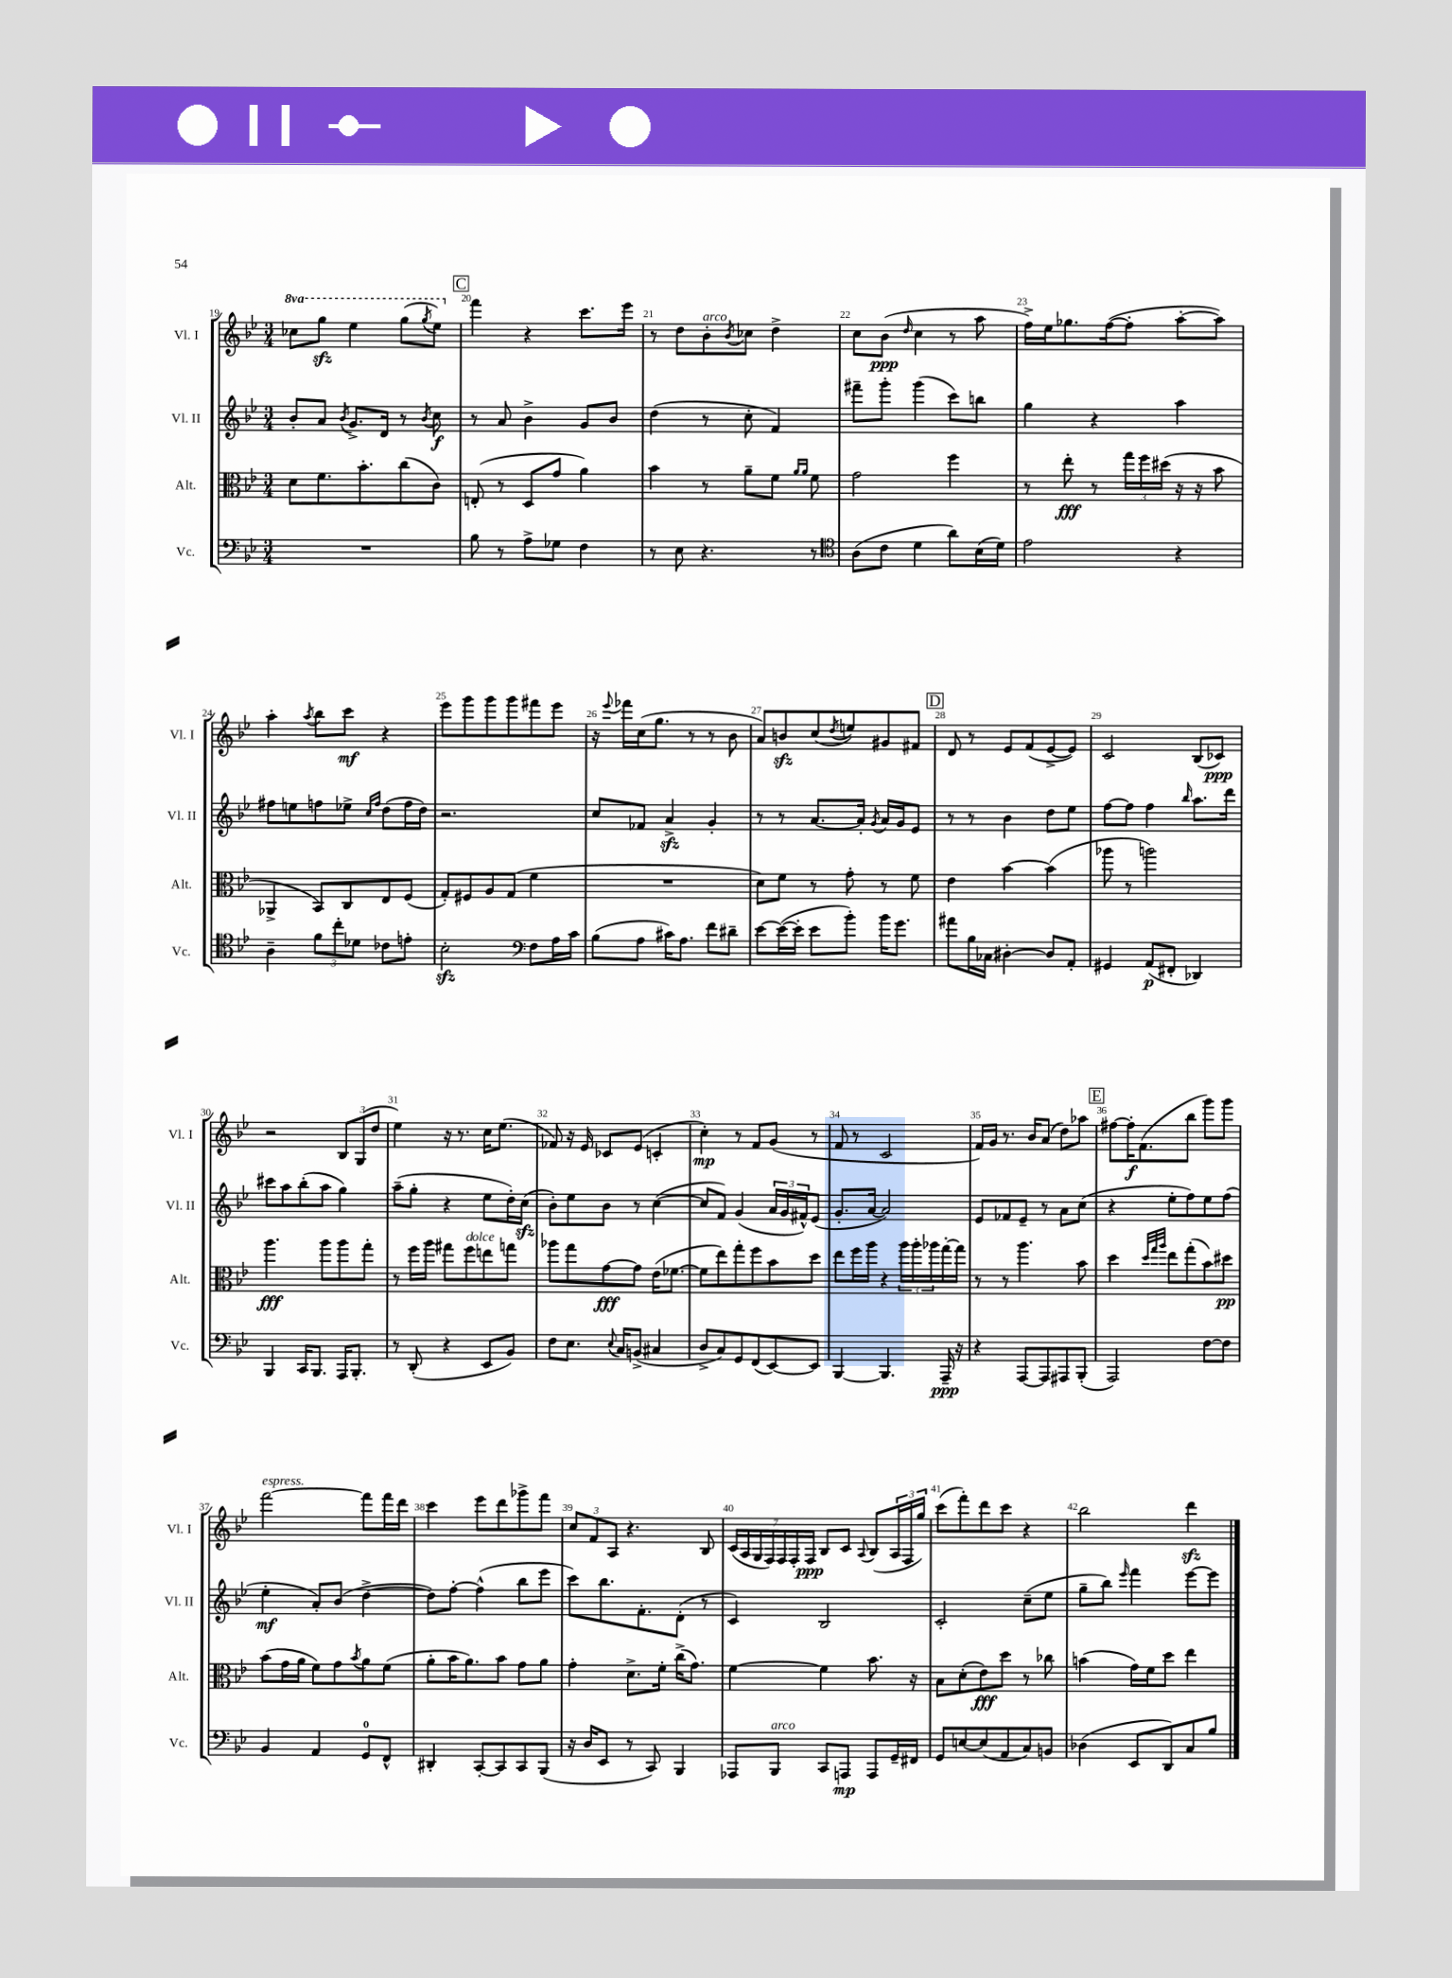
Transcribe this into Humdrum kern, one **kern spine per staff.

**kern	**dynam	**kern	**dynam	**kern	**dynam	**kern	**dynam
*part4	*part4	*part3	*part3	*part2	*part2	*part1	*part1
*staff4	*staff4	*staff3	*staff3	*staff2	*staff2	*staff1	*staff1
*I"Vc.	*	*I"Alt.	*	*I"Vl. II	*	*I"Vl. I	*
*I'Vc.	*	*I'Alt.	*	*I'Vl. II	*	*I'Vl. I	*
*clefF4	*	*clefC3	*	*clefG2	*	*clefG2	*
*k[b-e-]	*	*k[b-e-]	*	*k[b-e-]	*	*k[b-e-]	*
*M3/4	*	*M3/4	*	*M3/4	*	*M3/4	*
*	*	*	*	*	*	*8va	*
=19	=19	=19	=19	=19	=19	=19	=19
2.r	.	8d\L	.	8b-'/L	.	8ccc-X\L	.
.	.	8.f\	.	8a/J	.	8gggzz\J	.
.	.	.	.	8qb-/	.	.	.
.	.	.	.	8.g^/L	.	4eee-\	.
.	.	8.b-'\	.	.	.	.	.
.	.	.	.	16d/Jk	.	.	.
.	.	(8cc\	.	8r	.	(8ggg\L	.
.	.	.	.	8qb-/	.	8qggg/	.
.	.	8c\J)	.	8cc\	f	8eee-\J)	.
!!LO:REH:place=s1:t=C
=20	=20	=20	=20	=20	=20	=20	=20
*	*	*	*	*	*	*X8va	*
8B-\	.	(8En'/	.	8r	.	4fff\	.
8r	.	8r	.	8a/	.	.	.
8A^\L	.	8D/L	.	4b-^\	.	4r	.
8G-X\J	.	8g/J	.	.	.	.	.
4F\	.	4a\)	.	8g/L	.	8.ccc\L	.
.	.	.	.	8b-/J	.	.	.
.	.	.	.	.	.	16eee-\Jk	.
=21	=21	=21	=21	=21	=21	=21	=21
8r	.	4b-\	.	(4dd\	.	8r	.
8E-\	.	.	.	.	.	8dd\L	.
!	!	!	!	!	!	!LO:TX:a:i:t=arco	!
4.r	.	8r	.	8r	.	8b-'\	.
.	.	.	.	.	.	8qb-/	.
.	.	8a~\L	.	8cc'\	.	8cc-X\J	.
.	.	8f\J	.	4f/)	.	4dd^\	.
.	.	16qqa/LL	.	.	.	.	.
.	.	16qqa/JJ	.	.	.	.	.
8r	.	8f\	.	.	.	.	.
=22	=22	=22	=22	=22	=22	=22	=22
*clefC4	*	*	*	*	*	*	*
(8A\L	.	2g\	.	8fff#X~\L	.	8cc\L	.
8c\J	.	.	.	8ggg'\J	.	(8b-\J	ppp
.	.	.	.	.	.	16qqdd/	.
4d\	.	.	.	(4ggg\	.	4cc\	.
8a\L)	.	4ff\	.	8ccc\L)	.	8r	.
(16B-\L	.	.	.	8bbn\J	.	8aa\	.
16d\JJ)	.	.	.	.	.	.	.
=23	=23	=23	=23	=23	=23	=23	=23
2e-\	.	8r	.	4gg\	.	16ff^\LL)	.
.	.	.	.	.	.	16ee-\J	.
.	.	8ee-'\	fff	.	.	8.gg-X\	.
.	.	8r	.	4r	.	.	.
.	.	.	.	.	.	([16ff\k	.
.	.	24gg\LL	.	.	.	8ff'\J]	.
.	.	24ff\	.	.	.	.	.
.	.	(24dd#X\JJ	.	.	.	.	.
4r	.	16r	.	4aa\	.	[8aa'\L	.
.	.	16r	.	.	.	.	.
.	.	8b-\	.	.	.	8aa\J])	.
!!LO:LB:g=z
=24	=24	=24	=24	=24	=24	=24	=24
4A~\	.	4AA-X^/	.	8ff#X\L	.	4aa'\	.
.	.	.	.	8een\	.	.	.
.	.	.	.	.	.	8qaa/	.
12f\L	.	8BB-/L)	.	8ffn\	.	8bb-\L	.
12cc'\	.	.	.	.	.	.	.
.	.	8C/	.	8ee-X^\J	.	8ccc\J	mf
12d-X\J	.	.	.	.	.	.	.
.	.	.	.	16qqcc/LL	.	.	.
.	.	.	.	16qqff/JJ	.	.	.
8c-X\L	.	8E-/	.	(8dd\L	.	4r	.
8en'\J	.	(8F/J	.	16ff\L	.	.	.
.	.	.	.	16dd\JJ)	.	.	.
=25	=25	=25	=25	=25	=25	=25	=25
2B-zz'\	.	8G'/L)	.	2.r	.	8eee-\L	.
.	.	8F#X/	.	.	.	8ggg\	.
.	.	8A/	.	.	.	8ggg\	.
.	.	(8G/J	.	.	.	8ggg\	.
*clefF4	*	*	*	*	*	*	*
8F\L	.	4f\	.	.	.	8fff#X\	.
16A\L	.	.	.	.	.	8eee-\J	.
16c\JJ	.	.	.	.	.	.	.
=26	=26	=26	=26	=26	=26	=26	=26
(8B-\L	.	2.r	.	8cc/L	.	16r	.
.	.	.	.	.	.	8qqeee-/	.
.	.	.	.	.	.	16fff-X\LL	.
8A\J	.	.	.	8f-X/J	.	(16cc\J	.
.	.	.	.	.	.	8.gg\J	.
16c#X\KL)	.	.	.	4azz^/	.	.	.
8.A\J	.	.	.	.	.	.	.
.	.	.	.	.	.	8r	.
8f\L	.	.	.	4g'/	.	8r	.
8d#X~\J	.	.	.	.	.	8b-\	.
=27	=27	=27	=27	=27	=27	=27	=27
[8e-\L	.	8d\L)	.	8r	.	8a/L)	.
(16e-\L_	.	8f\J	.	8r	.	8bnzz/	.
16e-'\JJ]	.	.	.	.	.	.	.
8e-\L	.	8r	.	[8.a/L	.	(8cc/	.
.	.	.	.	.	.	8qdd/	.
8b-'\J)	.	8g'\	.	.	.	8een/)	.
.	.	.	.	16a'/Jk]	.	.	.
.	.	.	.	8qg/	.	.	.
16b-\KL	.	8r	.	16a/LL	.	8g#X/	.
8.g\J	.	.	.	16g/J	.	.	.
.	.	8f\	.	8e-/J	.	8f#X/J	.
!!LO:REH:place=s1:t=D
=28	=28	=28	=28	=28	=28	=28	=28
8a#X\L	.	4e-\	.	8r	.	8d/	.
16B-\L	.	.	.	8r	.	8r	.
16C-X\JJ	.	.	.	.	.	.	.
[4D#X'\	.	[4b-\	.	4b-\	.	8e-/L	.
.	.	.	.	.	.	(8f/	.
8D#/L]	.	(4b-\]	.	8dd\L	.	[8e-^/	.
8AA'/J	.	.	.	8ee-\J	.	8e-/J])	.
=29	=29	=29	=29	=29	=29	=29	=29
4GG#X/	.	8aa-X\	.	[8ff\L	.	2c/	.
.	.	8r	.	8ff\J]	.	.	.
(8AA/L	p	2aan\)	.	4ff\	.	.	.
8FF#X'/J	.	.	.	.	.	.	.
.	.	.	.	16qqbb-/	.	.	.
4DD-X/)	.	.	.	8.aa\L	.	(8B-/L	.
.	.	.	.	.	.	8c-X/J)	ppp
.	.	.	.	16ddd\Jk	.	.	.
!!LO:LB:g=z
=30	=30	=30	=30	=30	=30	=30	=30
4BBB-/	.	4.aa\	fff	8ccc#X\L	.	2r	.
.	.	.	.	8aa\	.	.	.
16CC/KL	.	.	.	(8bb-'\	.	.	.
8.BBB-/J	.	.	.	.	.	.	.
.	.	8aa\L	.	8aa\J	.	.	.
16AAA/KL	.	8aa\	.	4gg\)	.	12B-/L	.
8.BBB-'/J	.	.	.	.	.	.	.
.	.	.	.	.	.	(12G/	.
.	.	8gg'\J	.	.	.	.	.
.	.	.	.	.	.	12dd/J	.
=31	=31	=31	=31	=31	=31	=31	=31
8r	.	8r	.	(8aa~\L	.	4ee-\)	.
(8DD'/	.	16ff\LL	.	8gg'\J	.	.	.
.	.	16aa\JJ	.	.	.	.	.
4r	.	8gg#X\L	.	4r	.	16r	.
.	.	.	.	.	.	8.r	.
!	!	!LO:TX:a:i:t=dolce	!	!	!	!	!
.	.	8ff\	.	.	.	.	.
8EE-/L	.	8een\	.	8ee-\L	.	16cc\KL	.
.	.	.	.	.	.	(8.ee-\J	.
8BB-/J)	.	8ggn\J	.	16dd'\L)	.	.	.
.	.	.	.	(16cczz\JJ	.	.	.
=32	=32	=32	=32	=32	=32	=32	=32
8F\L	.	8aa-X\L	.	8b-'\L)	.	8f-X/)	.
8.E-\J	.	8gg\	.	8ee-\	.	16r	.
.	.	.	.	.	.	16e-/	.
.	.	[8g\	fff	8b-\J	.	8c-X/L	.
8qqE-/	.	.	.	.	.	.	.
16C/KL	.	.	.	.	.	.	.
(8BBn^/J	.	8g\J]	.	8r	.	(8e-/J	.
4C#X/	.	(16e-\KL	.	([4cc\	.	4cn'/	.
.	.	[8.f-X\J	.	.	.	.	.
=33	=33	=33	=33	=33	=33	=33	=33
8D^/L	.	8f-\L]	.	8cc/L]	.	4cc'\)	mp
8C/)	.	8ee-\)	.	8f/J)	.	.	.
8GG/	.	8gg'\	.	(4g/	.	8r	.
(8FF/	.	8ff\	.	.	.	8f/L	.
[8EE-/)	.	8b-\	.	24a/LL	.	(8g/J	.
.	.	.	.	24g/	.	.	.
.	.	.	.	24f#X^^/J)	.	.	.
8EE-/J]	.	8dd\J	.	(8e-/J	.	8r	.
=34	=34	=34	=34	=34	=34	=34	=34
[4BBB-/	.	8ee-\L	.	8.g'/L	.	8f/	.
.	.	16ff\L	.	.	.	8r	.
.	.	16aa\JJ	.	[16a/Jk	.	.	.
4.BBB-/]	.	4r	.	2a/])	.	2c/	.
.	.	24aa\LL	.	.	.	.	.
.	.	24aa'\	.	.	.	.	.
.	.	24aa-X\	.	.	.	.	.
16AAA~/	ppp	[16gg'\	.	.	.	.	.
16r	.	16gg\JJ]	.	.	.	.	.
=35	=35	=35	=35	=35	=35	=35	=35
4r	.	8r	.	8e-/L	.	16f/LL)	.
.	.	.	.	.	.	16g/JJ	.
.	.	8r	.	8f-X/	.	8.r	.
[8AAA/L	.	4.aa\	.	8e-~/J	.	.	.
.	.	.	.	.	.	16b-/KL	.
8AAA/]	.	.	.	8r	.	(8a/J	.
8AAA#X/	.	.	.	8a\L	.	8dd\L)	.
(8BBB-'/J	.	8b-\	.	(8cc\J	.	8aa-X\J	.
!!LO:REH:place=s1:t=E
=36	=36	=36	=36	=36	=36	=36	=36
2AAA/)	.	4dd\	.	4r	.	[8ff#X\L	.
.	.	.	.	.	.	16ff#'\K]	f
.	.	.	.	.	.	(8.f\	.
.	.	32qqdd/LLL	.	.	.	.	.
.	.	32qqgg/	.	.	.	.	.
.	.	32qqaa/JJJ	.	.	.	.	.
.	.	8ee-\L	.	8ee-'\L	.	.	.
.	.	(8gg'\	.	8ff\)	.	8bb-\J	.
[8F\L	.	8b-\)	.	8ee-\	.	8ggg\L)	.
8F\J]	.	8dd#X\J	pp	(8ff\J	.	8ggg\J	.
!!LO:LB:g=z
=37	=37	=37	=37	=37	=37	=37	=37
!	!	!	!	!	!	!LO:TX:a:i:t=espress.	!
4BB-/	.	(8b-\L	.	4ee-'\	mf	[2fff\	.
.	.	16g\L	.	.	.	.	.
.	.	16a\JJ	.	.	.	.	.
4AA/	.	8f\L)	.	8a'/L)	.	.	.
.	.	8g\	.	(8b-/J	.	.	.
.	.	8qb-/	.	.	.	.	.
8GG/L	.	8a\	.	[4dd^\	.	8fff\L]	.
8FF^^/J	.	(8f\J	.	.	.	16fff\L	.
.	.	.	.	.	.	16ddd\JJ	.
=38	=38	=38	=38	=38	=38	=38	=38
4DD#X'/	.	8a'\L	.	8dd\L])	.	4ccc\	.
.	.	16b-\K	.	[8ff'\J	.	.	.
.	.	8.a\)	.	.	.	.	.
[8CC'/L	.	.	.	(4ff^^\]	.	8eee-\L	.
8CC/]	.	8b-\J	.	.	.	8ddd\	.
8CC/	.	8g\L	.	8bb-\L	.	8ggg-X^\	.
(8BBB-/J	.	8a\J	.	8eee-\J	.	8fff\J	.
=39	=39	=39	=39	=39	=39	=39	=39
16r	.	4g'\	.	8ccc\L)	.	12cc/L	.
16D/KL	.	.	.	.	.	.	.
.	.	.	.	.	.	12f/	.
8EE-/J	.	.	.	8.bb-\	.	.	.
.	.	.	.	.	.	12A/J	.
8r	.	8.d^\L	.	.	.	4.r	.
.	.	.	.	8.f'\	.	.	.
8CC/)	.	.	.	.	.	.	.
.	.	16f'\Jk	.	.	.	.	.
4BBB-/	.	(16cc^\KL	.	(8d'\J	.	.	.
.	.	8.g\J)	.	.	.	.	.
.	.	.	.	8r	.	8B-/	.
=40	=40	=40	=40	=40	=40	=40	=40
8AAA-X/L	.	[4f\	.	4c/)	.	(28c/LL	.
.	.	.	.	.	.	28A/	.
.	.	.	.	.	.	28G/	.
.	.	.	.	.	.	28F/)	.
!LO:TX:a:i:t=arco	!	!	!	!	!	!	!
8BBB-/J	.	.	.	.	.	.	.
.	.	.	.	.	.	28F/	.
.	.	.	.	.	.	28F'/	.
.	.	.	.	.	.	28F/JJ	ppp
8CC/L	.	4f\]	.	2B-/	.	8B-/L	.
8AAAn/J	mp	.	.	.	.	8c/J	.
.	.	.	.	.	.	8qqA/	.
8AAA/L	.	8.b-\	.	.	.	(8B-/L	.
16GG~/L	.	.	.	.	.	24A/L	.
.	.	.	.	.	.	24F/	.
16FF#X/JJ	.	16r	.	.	.	.	.
.	.	.	.	.	.	24gg/JJ)	.
=41	=41	=41	=41	=41	=41	=41	=41
8GG/L	.	8B-\L	.	2c'/	.	(8ccc\L	.
[8En/	.	(8d'\	.	.	.	8fff'\)	.
(8E/]	.	8e-\)	fff	.	.	8ddd\	.
8AA/	.	8dd\J	.	.	.	8ccc\J	.
8C/)	.	8r	.	(8cc~\L	.	4r	.
8BBn/J	.	8cc-X\	.	8ee-\J	.	.	.
=42	=42	=42	=42	=42	=42	=42	=42
(4D-X\	.	(4bn\	.	8gg~\L	.	2bb-\	.
.	.	.	.	8bb-\J)	.	.	.
.	.	.	.	16qqeee-/	.	.	.
8EE-/L	.	16g\LL)	.	4fff\	.	.	.
.	.	16f\J	.	.	.	.	.
8DD/)	.	8dd\J	.	.	.	.	.
8C/	.	4ee-\	.	[8eee-\L	.	4dddzz\	.
8B-/J	.	.	.	8eee-\J]	.	.	.
==	==	==	==	==	==	==	==
*-	*-	*-	*-	*-	*-	*-	*-
